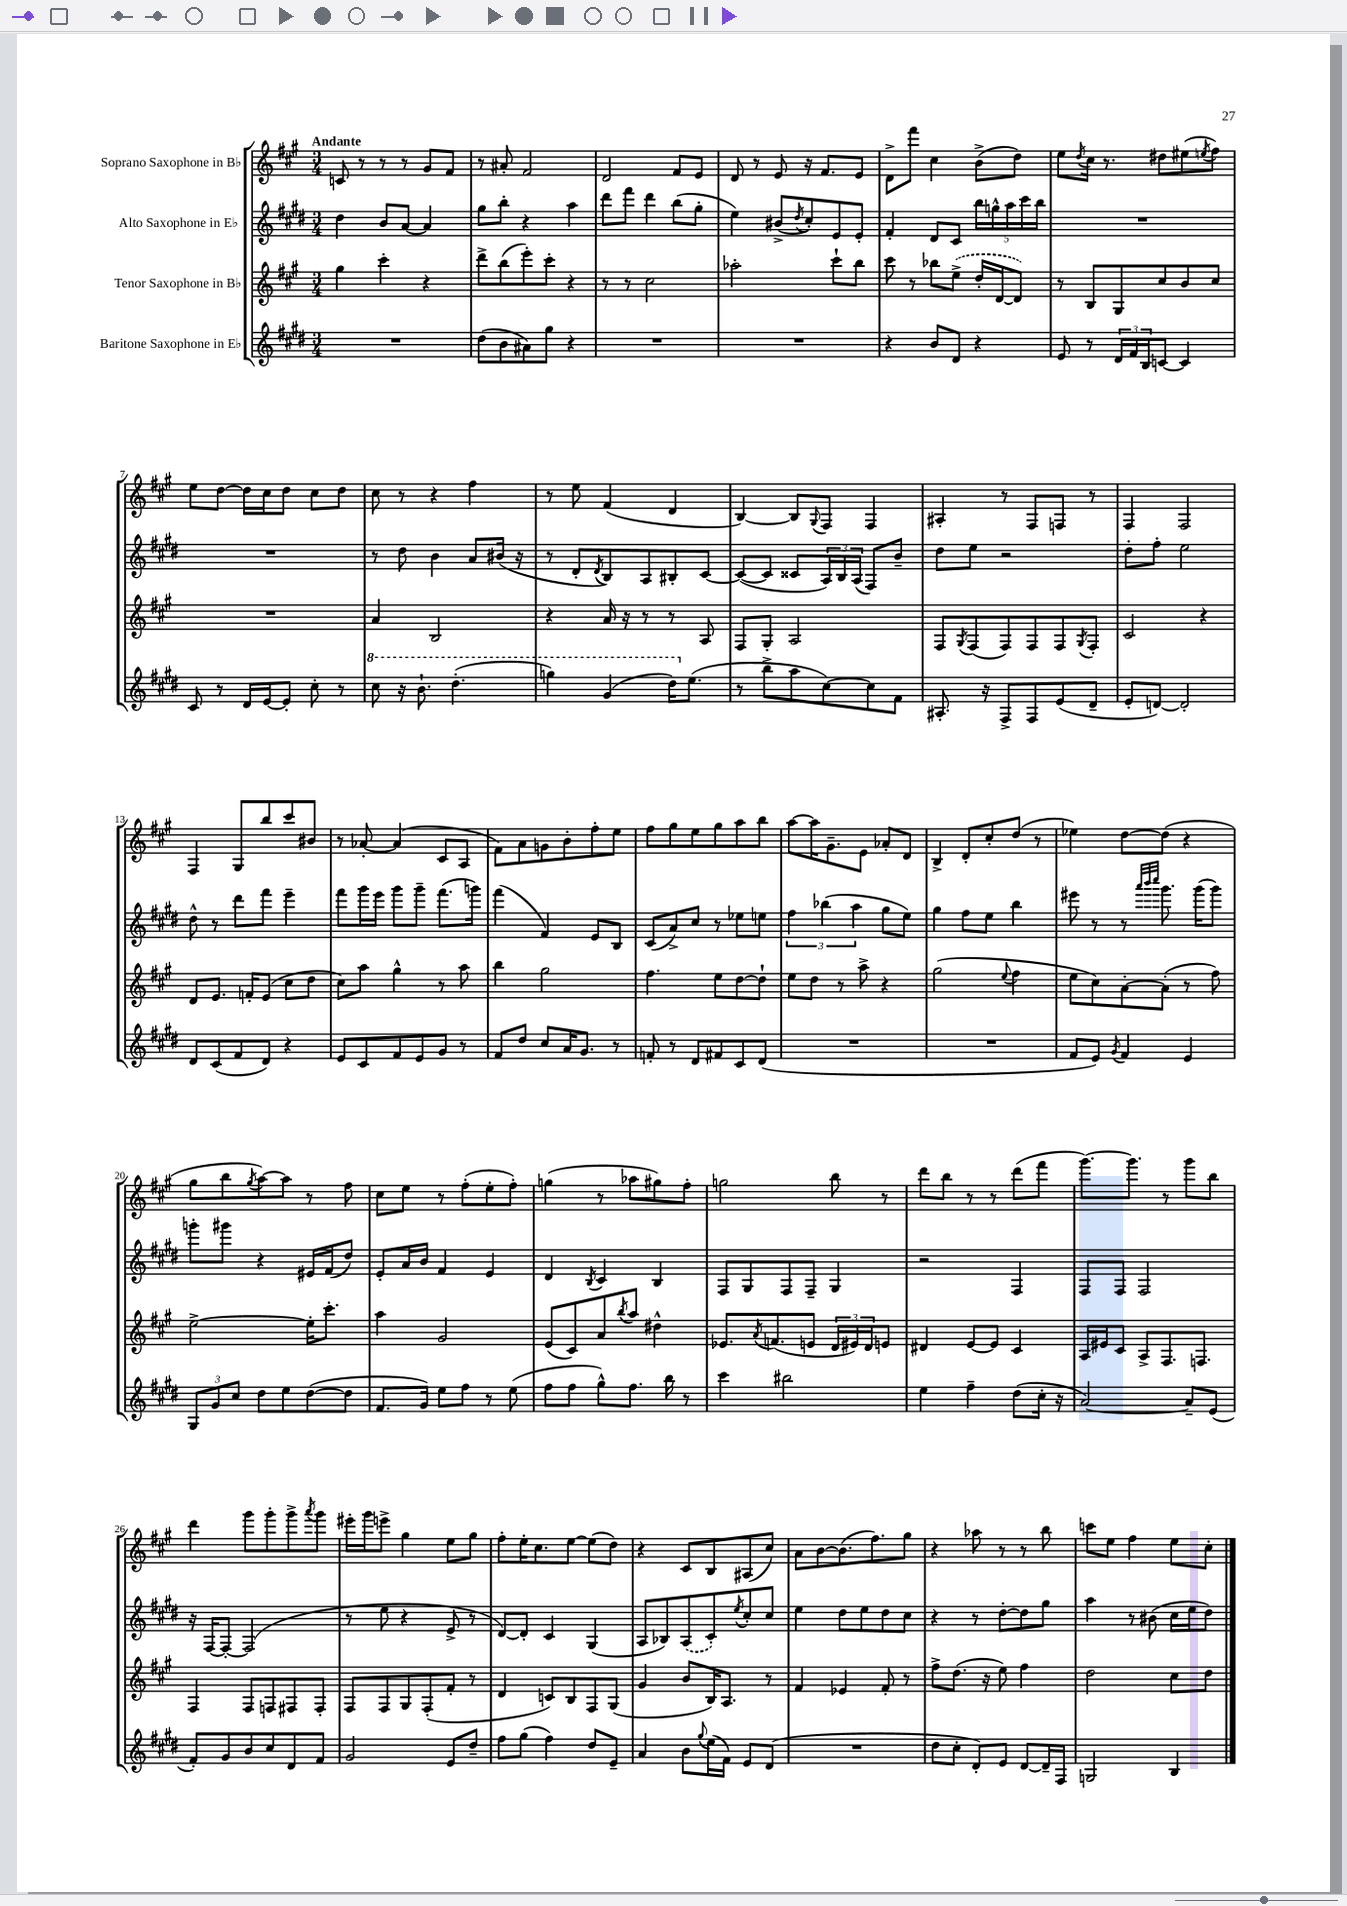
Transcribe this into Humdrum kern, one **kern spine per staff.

**kern	**kern	**kern	**kern
*part4	*part3	*part2	*part1
*staff4	*staff3	*staff2	*staff1
*I"Baritone Saxophone in E♭	*I"Tenor Saxophone in B♭	*I"Alto Saxophone in E♭	*I"Soprano Saxophone in B♭
*clefG2	*clefG2	*clefG2	*clefG2
*k[f#c#g#d#]	*k[f#c#g#]	*k[f#c#g#d#]	*k[f#c#g#]
*M3/4	*M3/4	*M3/4	*M3/4
=1	=1	=1	=1
!	!	!	!LO:TX:a:B:t=Andante
2.r	4gg#\	4dd#\	8cn/
.	.	.	8r
.	4ccc#'\	8b/L	8r
.	.	[8a/J	8r
.	4r	4a/]	8g#/L
.	.	.	8f#/J
=2	=2	=2	=2
(8dd#\L	8ddd^\L	8gg#\L	8r
8b\	(8bb\	8bb'\J	8a#X'/
8a#X\)	8eee'\)	4r	2f#/
8gg#\J	8ccc#'\J	.	.
4r	4r	4aa\	.
=3	=3	=3	=3
2.r	8r	8ddd#\L	2d/
.	8r	8fff#\J	.
.	2cc#\	4ddd#\	.
.	.	(8bb\L	8f#/L
.	.	8gg#'\J	8e/J
=4	=4	=4	=4
2.r	2aa-X'\	4ee\)	8d/
.	.	.	8r
.	.	(8b#X^/L	8e/
.	.	8qdd#/	.
.	.	8cc#'/)	16r
.	.	.	8.f#/L
.	8ccc#`\L	8e/	.
.	8bb\J	8e'/J	8e/J
=5	=5	=5	=5
4r	8ccc#\	4f#'/	8d^\L
.	8r	.	8fff#\J
8b/L	8bb-X\L	8d#/L	4cc#\
8d#/J	(8ee^\J	8c#/J	.
4r	16dd'/LL	20bb\LL	(8b^\L
.	.	20ggn^^\	.
.	[16d/J	.	.
.	.	20aa\	.
.	8d/J])	.	8dd\J)
.	.	20ccc#\	.
.	.	20bb\JJ	.
=6	=6	=6	=6
8e/	8r	2.r	8ee\L
.	.	.	8qdd/
8r	8B/L	.	16cc#\Jk
.	.	.	8.r
24d#/LL	8G#/	.	.
24f#/	.	.	.
24B/J	.	.	.
[8cn/J	8cc#/	.	8dd#X\L
4c/]	8b/	.	(8ee#X\
.	.	.	8qeen/
.	8cc#/J	.	8ff#\J)
!!LO:LB:g=z
=7	=7	=7	=7
8c#/	2.r	2.r	8ee\L
8r	.	.	[8dd\J
16d#/LL	.	.	16dd\LL]
[16e/J	.	.	16cc#\J
8e'/J]	.	.	8dd\J
8cc#'\	.	.	8cc#\L
8r	.	.	8dd\J
=8	=8	=8	=8
*8va	*	*	*
8ccc#\	4a/	8r	8cc#\
16r	.	8dd#\	8r
8.bb`\	.	.	.
.	2B/	4b\	4r
(4.ddd#'\	.	.	.
.	.	8a/L	4ff#\
.	.	(16b#X/Jk	.
.	.	16r	.
=9	=9	=9	=9
4gggn\)	4r	8r	8r
.	.	8d#'/L	8ee\
.	.	8qd#/	.
(4gg#/	16a/	8B/)	(4f#/
.	16r	.	.
.	8r	8A/	.
16ddd#\KL)	8r	8B#X'/	4d/
*X8va	*	*	*
(8.ee\J	.	.	.
.	8A/	[8c#/J	.
=10	=10	=10	=10
8r	8F#/L	(8c#/L_	[4B/)
8bb^\L	8G#'/J	8c#/J]	.
8aa\	2A/	8c##X/L	8B/L]
.	.	.	8qqG#/
[8cc#\)	.	24A/L)	8F#/J
.	.	24B/	.
.	.	(24A/JJ	.
8cc#\]	.	8F#/L)	4F#/
8f#\J	.	8b~/J	.
=11	=11	=11	=11
8.A#X'/	8F#/L	8dd#\L	4A#X'/
.	8qG#/	.	.
.	(8F#/	8ee\J	.
16r	.	.	.
8F#^/L	8F#/)	2r	8r
8F#/	8F#/	.	8F#/L
(8e/	8F#/	.	8Fn/J
.	8qG#/	.	.
8d#~/J	8F#'/J	.	8r
=12	=12	=12	=12
8e'/L	2c#/	8dd#'\L	4F#/
[8dn/J)	.	8ff#'\J	.
2d'/]	.	2ee\	2F#/
.	4r	.	.
!!LO:LB:g=z
=13	=13	=13	=13
8d#/L	8d/L	8dd#^^\	4F#/
(8c#/	8.e/J	8r	.
8f#/	.	8ddd#\L	8G#/L
.	16fn'/KL	.	.
8d#/J)	(8e/J	8fff#\J	8bb/
4r	8cc#\L	4eee~\	8ccc#/
.	8dd\J	.	8b#X/J
=14	=14	=14	=14
8e/L	8cc#\L)	8fff#\L	8r
8c#/	8aa\J	16ggg#\L	[8a-X'/
.	.	16eee\JJ	.
8f#/	4gg#^^\	8ggg#\L	(4a-/]
8e/	.	8ggg#~\J	.
8g#/J	8r	(8.fff#\L	8c#/L
8r	8aa\	.	8A/J
.	.	16gggn\Jk)	.
=15	=15	=15	=15
8f#/L	4bb\	(4fff#\	8f#\L)
8dd#/J	.	.	8a\
8cc#/L	2gg#\	4f#/)	8gn\
16a/K	.	.	8b'\
8.g#/J	.	.	.
.	.	8e/L	8ff#'\
8r	.	8B/J	8ee\J
=16	=16	=16	=16
8fn'/	4.ff#\	(8c#/L	8ff#\L
8r	.	8a^/)	8gg#\
8d#/L	.	8cc#/J	8ee\
8f#X/	8ee\L	8r	8gg#\
8c#/	[8dd\	8ee-X\L	8aa\
(8d#/J	8dd`\J]	8een\J	8bb\J
=17	=17	=17	=17
2.r	8ee\L	6ff#\	[8aa\L
.	8dd\J	.	16aa\K]
.	.	(6bb-X\	.
.	.	.	8.g#~\
.	8r	.	.
.	.	6aa\	.
.	8aa^\	.	8e\J
.	4r	8gg#\L	8a-X'/L
.	.	8ee\J)	8d/J
=18	=18	=18	=18
2.r	(2gg#\	4gg#\	4B^/
.	.	8ff#\L	8d'/L
.	.	8ee\J	8cc#'/
.	8qqee/	.	.
.	4ff#\	4bb\	(8dd/J
.	.	.	8r
=19	=19	=19	=19
8f#/L	8ee\L	8eee#X\	4ee-X\)
8e/J)	8cc#\)	8r	.
8qg#/	.	.	.
4f#/	[8a'\	8r	[8dd\L
.	.	32qqaaa/LLL	.
.	.	32qqbbb/	.
.	.	32qqcccc#/JJJ	.
.	(8a'\J]	8.ggg#\	(8dd\J]
4e/	8r	.	4r
.	.	(16ggg#\KL	.
.	8ff#\)	8ggg#\J)	.
!!LO:LB:g=z
=20	=20	=20	=20
12G#/L	[2ee^\	8gggn'\L	8gg#\L
12g#/	.	.	.
.	.	8ggg#X\J	8bb\
12cc#/J	.	.	.
.	.	.	8qgg#/
8dd#\L	.	4r	[8aa\)
8ee\	.	.	8aa\J]
([8dd#\	16ee'\KL]	16e#X/LL	8r
.	8.ccc#'\J	(16f#/J	.
8dd#\J]	.	8dd#/J)	8ff#\
=21	=21	=21	=21
8.f#/L	4aa\	8e'/L	8cc#\L
.	.	16a/L	8ee\J
16g#/Jk)	.	16b/JJ	.
8ee\L	2g#/	4f#/	8r
8ff#\J	.	.	(8ff#'\L
8r	.	4e/	8ee'\
(8ee\	.	.	8ff#'\J)
=22	=22	=22	=22
8ff#\L	(8e/L	4d#/	(4ggn\
8ff#\J	8c#/)	.	.
.	.	8qB/	.
8gg#^^\L)	8a/	4c#/	8r
.	8qbb/	.	.
8.ff#\J	8aa/J	.	8aa-X\L
.	4dd#X^^\	4B/	8gg#X\)
16bb\	.	.	.
8r	.	.	8ff#'\J
=23	=23	=23	=23
4ccc#\	8.e-X/L	8F#/L	2ggn\
.	.	8G#/	.
.	8qa/	.	.
.	(8.fn/	.	.
2bb#X\	.	8F#/	.
.	8en/J	8F#~/J	.
.	24d/LL	4G#/	8bb\
.	24e#X/)	.	.
.	24d/J	.	.
.	8en/J	.	8r
=24	=24	=24	=24
4ee\	4d#X/	2r	8ddd\L
.	.	.	8bb\J
4ff#~\	[8e/L	.	8r
.	8e/J]	.	8r
(8dd#\L	4c#/	4F#/	(8ddd\L
16cc#'\Jk	.	.	8fff#\J
16r	.	.	.
=25	=25	=25	=25
[2a/)	16A/LL	8F#/L	[8.ggg#\L)
.	16e#X/J	.	.
.	8c#/J	8F#/J	.
.	.	.	8.ggg#\J]
.	8A^/L	2F#/	.
.	8.F#/	.	8r
8a~/L]	.	.	8ggg#\L
.	8.Fn/J	.	.
(8e/J	.	.	8bb\J
!!LO:LB:g=z
=26	=26	=26	=26
8f#'/L)	4F#/	16r	4ddd\
.	.	[16F#/KL	.
8g#/	.	8F#'/J_	.
8b/	8F#/L	(2F#/]	8ggg#\L
8cc#/	8Fn/	.	8ggg#'\
8d#/	8F#X/	.	8ggg#^\
.	.	.	8qaaa/
8f#/J	8F#'/J	.	8ggg#\J
=27	=27	=27	=27
2g#/	8F#/L	8r	16eee#X'\LL
.	.	.	16ggg#\J
.	8F#/	8ee\	8eeen^\J
.	8G#/	4r	4gg#\
.	(8F#'/	.	.
8e/L	8f#'/J	8e^/	8ee\L
8dd#~/J	8r	8r	8gg#\J
=28	=28	=28	=28
8ff#\L	4d/	[8d#/L)	8ff#'\L
(8gg#\J	.	8d#'/J]	16ee'\K
.	.	.	8.cc#\
4ff#\)	8cn/L)	4c#/	.
.	8B/	.	[8ee\J
8dd#/L	8F#/	(4G#/	(8ee\L]
8e~/J	(8G#/J	.	8dd\J)
=29	=29	=29	=29
4a/	4g#/	8A/L	4r
.	.	8B-X/)	.
8b\L	8b/L	(8A/	8c#/L
8qqgg#/	.	.	.
(16ee\L	16B/K)	8c#'/)	8B/
16f#\JJ)	8.A/J	.	.
.	.	8qee/	.
8e/L	.	8cc#'/	(8A#X/
(8d#/J	8r	8cc#/J	8cc#/J)
=30	=30	=30	=30
2.r	4f#/	4ee\	8a\L
.	.	.	[8b\
.	4e-X/	8dd#\L	(8.b\]
.	.	8ee\	.
.	.	.	8.ff#\)
.	8f#'/	8dd#\	.
.	8r	8cc#\J	8gg#\J
=31	=31	=31	=31
8dd#\L	8ff#^\L	4r	4r
8cc#'\J	(8.dd\J	.	.
8d#'/L)	.	8r	8aa-X\
.	16r	.	.
8e/J	8ee\)	[8dd#'\L	8r
[8d#/L	4ff#\	8dd#\]	8r
16d#~/L]	.	8gg#\J	8bb\
16F#/JJ	.	.	.
=32	=32	=32	=32
2Gn/	2dd\	4aa\	8cccn\L
.	.	.	8ee\J
.	.	8r	4ff#\
.	.	(8b#X\	.
4B/	8cc#\L	16cc#\LL	8ee\L
.	.	16ee\J	.
.	8dd\J	8dd#\J)	8cc#'\J
==	==	==	==
*-	*-	*-	*-
